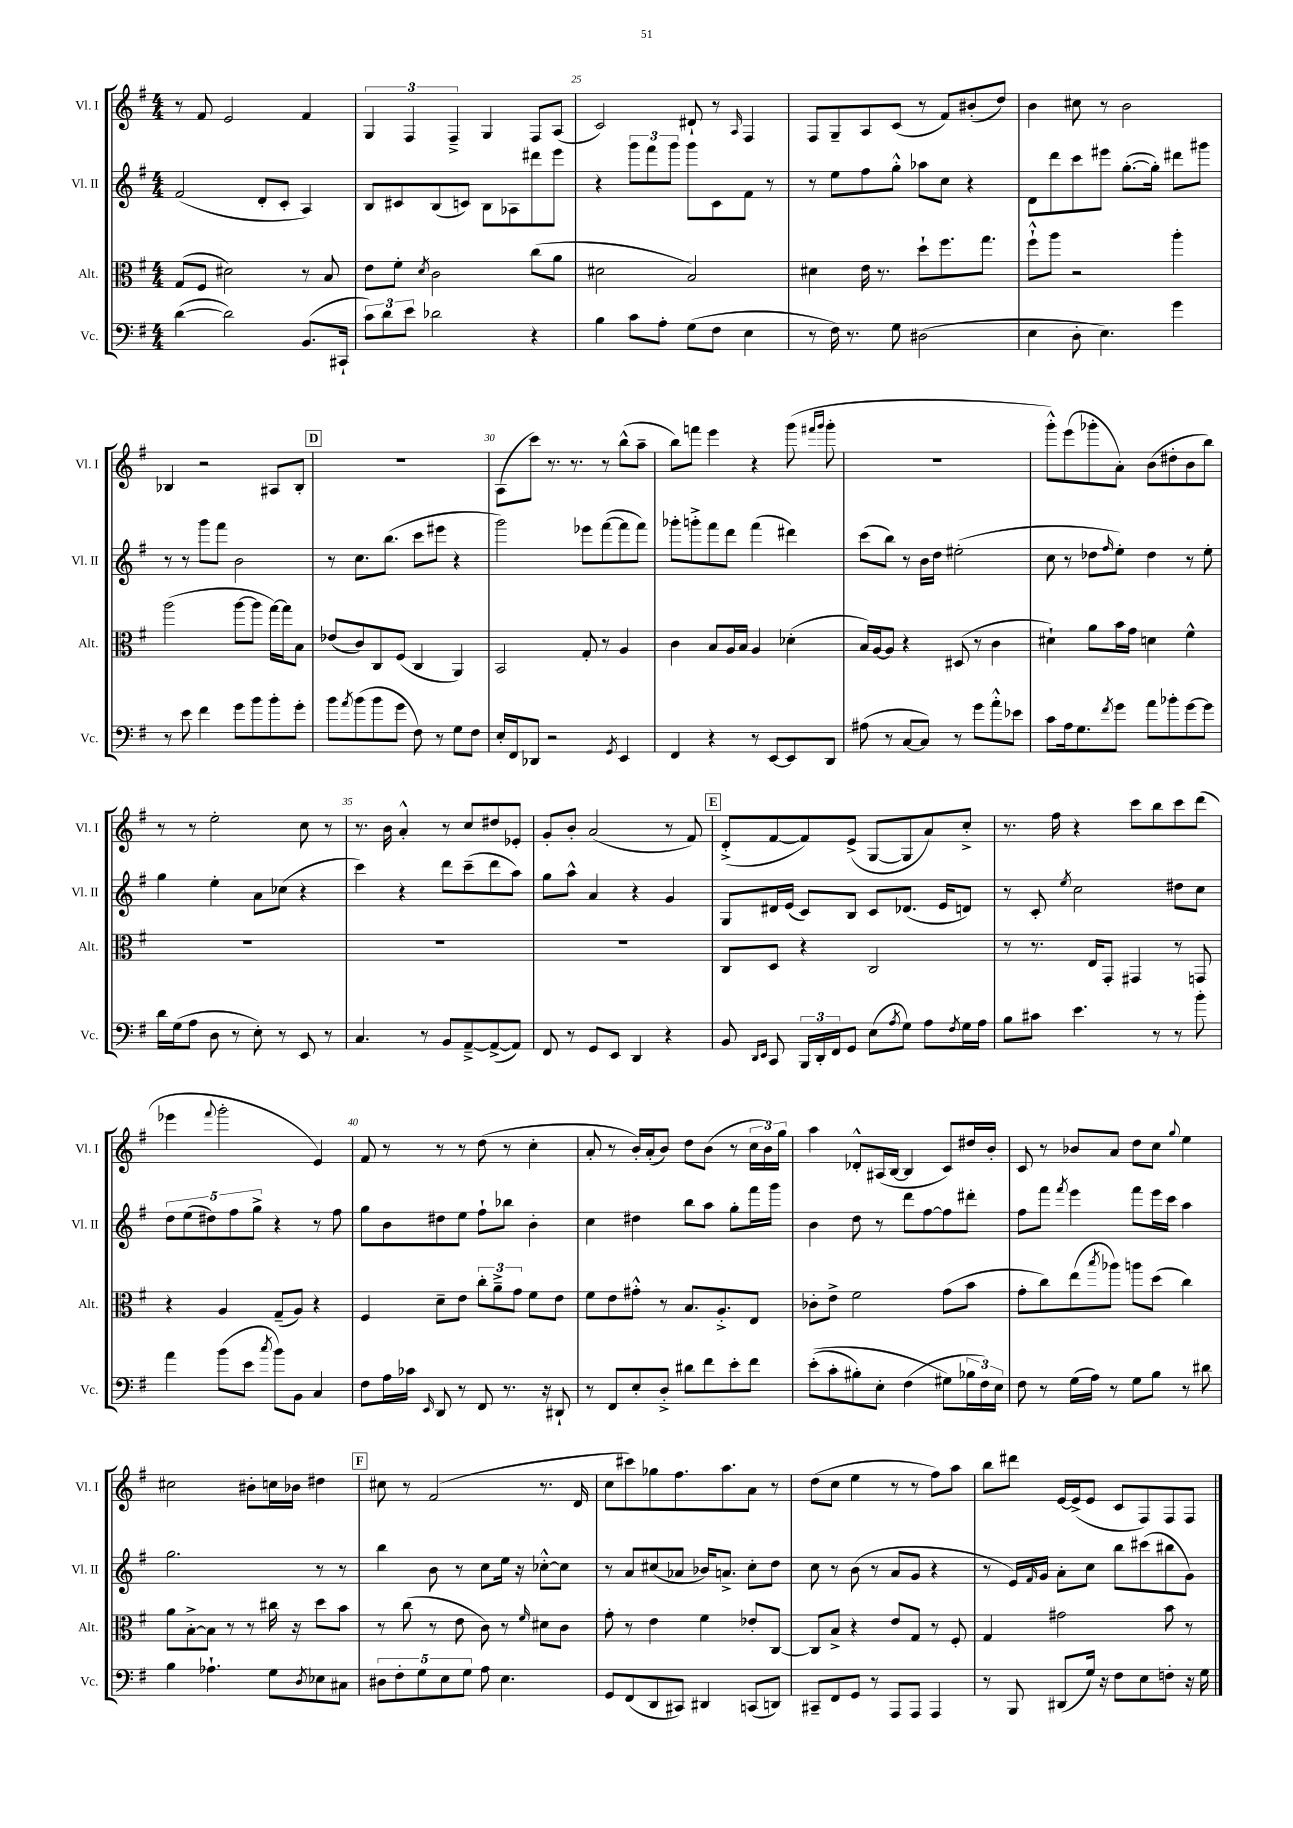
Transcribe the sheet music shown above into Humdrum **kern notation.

**kern	**kern	**kern	**kern
*part4	*part3	*part2	*part1
*staff4	*staff3	*staff2	*staff1
*I"Vc.	*I"Alt.	*I"Vl. II	*I"Vl. I
*I'Vc.	*I'Alt.	*I'Vl. II	*I'Vl. I
*clefF4	*clefC3	*clefG2	*clefG2
*k[f#]	*k[f#]	*k[f#]	*k[f#]
*M4/4	*M4/4	*M4/4	*M4/4
=23	=23	=23	=23
([4d\	(8G/L	(2f#/	8r
.	8F#/J	.	8f#/
2d\])	2d#X\)	.	2e/
.	.	8d'/L	.
.	.	8c'/J	.
(8.BB/L	8r	4A/)	4f#/
.	8B/	.	.
16CC#X`/Jk	.	.	.
=24	=24	=24	=24
12c\L)	8e\L	8B/L	6G/
12d\	.	.	.
.	8f#'\J	8c#X/	.
12e\J	.	.	6F#/
.	8qd/	.	.
2d-X\	2c\	(8B/	.
.	.	.	6F#~^/
.	.	8cn/J)	.
.	.	8B\L	4G/
.	.	8A-X\	.
4r	(8cc\L	8ddd#X\	8F#/L
.	8a\J	8eee\J	(8A/J
=25	=25	=25	=25
4B\	2d#X\	4r	2c/)
8c\L	.	12ggg\L	.
.	.	12fff#\	.
8A'\J	.	.	.
.	.	12ggg\J	.
(8G\L	2B/)	8ggg\L	8d#X`/
8F#\J	.	8c\	8r
.	.	.	16qqA/
4E\	.	8f#\J	4F#/
.	.	8r	.
=26	=26	=26	=26
8r	4d#X\	8r	8F#/L
16F#\)	.	8ee\L	8G~/
8.r	.	.	.
.	16e\	8ff#\	8A/
.	8.r	.	.
8G\	.	8gg'^^\J	(8c/J
(2D#X\	8dd`\L	8aa-X\L	8r
.	8.ff#\	8cc\J	8f#/L)
.	.	4r	(8b#X'/
.	8.gg\J	.	.
.	.	.	8dd/J)
=27	=27	=27	=27
4E\	8ff#`^^\L	8d\L	4b\
.	8aa\J	8ddd\	.
8D'\	2r	8ccc\	8cc#X\
4.E\)	.	8eee#X\J	8r
.	.	([8.gg'\L	2b\
.	.	16gg'\Jk])	.
4g\	4aa'\	8ddd#X\L	.
.	.	8ggg#X\J	.
!!LO:LB:g=z
=28	=28	=28	=28
8r	(2aa\	8r	4B-X/
8e\	.	8r	.
4f#\	.	8ggg\L	2r
.	.	8fff#\J	.
8g\L	[8aa\L	2b\	.
8b\	8aa\J]	.	.
8b'\	[16gg\LL)	.	8A#X/L
.	16gg\J]	.	.
8g'\J	8B\J	.	8B-'/J
!!LO:REH:place=s1:t=D
=29	=29	=29	=29
8b\L	(8e-X/L	8r	1r
8qa/	.	.	.
(8b\	8c/)	8.cc\L	.
8b\	8C/	.	.
.	.	(8.bb\J	.
8g\J	(8F#/J	.	.
8F#\)	4C/	8ccc\L	.
8r	.	8eee#X\J	.
8G\L	4AA/)	4r	.
8F#\J	.	.	.
=30	=30	=30	=30
16E'/LL	2BB/	2ggg\)	(8A\L
16FF#/J	.	.	.
8DD-X/J	.	.	8ccc\J)
2r	.	.	8.r
.	.	.	8.r
.	8G'/	8eee-X\L	.
.	8r	([8fff#\	8r
8qGG/	.	.	.
4EE/	4A/	8fff#\]	(8bb^^\L
.	.	8fff#\J)	8aa~\J
=31	=31	=31	=31
4FF#/	4c\	8ggg-X'\L	8bb\L)
.	.	8gggn'^\	8fffn\J
4r	8B/L	8fff#\	4eee\
.	16A/L	8ddd\J	.
.	16B/JJ	.	.
8r	4A/	(4fff#\	4r
[8EE/L	.	.	.
8EE/]	(4d-X'\	4ddd#X\)	(8ggg\
.	.	.	16qqfff#X/LL
.	.	.	16qqggg/JJ
8DD/J	.	.	8ggg'\
=32	=32	=32	=32
(8A#X\	16B/LL)	(8ccc\L	1r
.	[16A/J	.	.
8r	8A/J]	8bb\J)	.
[8C/L	4r	8r	.
8C/J])	.	16b\LL	.
.	.	16dd\JJ	.
8r	(8D#X/	(2ee#X'\	.
8g\L	8r	.	.
8a'^^\	4c\	.	.
8e-X\J	.	.	.
=33	=33	=33	=33
8c\L	4d#X`\)	8cc\	8ggg'^^\L)
16A\k	.	8r	(8eee\
8.G\	.	.	.
.	8a\L	8dd-X\L	8ggg-X'\
8qf#/	.	16qqff#/	.
8g\J	16b\L	8ee'\J)	8a'\J)
.	16g\JJ	.	.
8a\L	4dn\	4dd-\	(8b\L
8b-X'\	.	.	8dd#X'\
[8g\	4f#^^\	8r	8b\
8g\J]	.	8ee'\	8bb\J)
!!LO:LB:g=z
=34	=34	=34	=34
16d\LL	1r	4gg\	8r
(16G\J	.	.	.
8A\J	.	.	8r
8D\	.	4ee'\	2ee'\
8r	.	.	.
8E'\)	.	8a\L	.
8r	.	(8cc-X\J	.
8EE/	.	4r	8cc\
8r	.	.	8r
=35	=35	=35	=35
4.C/	1r	4ccc\)	8.r
.	.	.	16b\
.	.	4r	4a'^^/
8r	.	.	.
8BB/L	.	8ddd\L	8r
[8AA~^/	.	(8ccc~\	8cc/L
(8AA^/_	.	8ddd\	8dd#X/
8AA/J])	.	8aa\J)	8e-X'/J
=36	=36	=36	=36
8FF#/	1r	8gg\L	8g'/L
8r	.	8aa^^\J	8b'/J
8GG/L	.	4a/	(2a/
8EE/J	.	.	.
4DD/	.	4r	.
4r	.	4g/	8r
.	.	.	8f#/)
!!LO:REH:place=s1:t=E
=37	=37	=37	=37
8BB/	8C/L	8G/L	(8d'^/L
16qqDD/LL	.	.	.
16qqEE/JJ	.	.	.
8CC/	8D/J	16d#X/L	[8f#/
.	.	(16e/JJ	.
24BBB/LL	4r	8c/L)	8f#/])
24DD'/	.	.	.
24FF#/J	.	.	.
8GG/J	.	8B/J	(8e^/J
(8E\L	2C/	8c/L	[8G/L
8qA/	.	.	.
8G\J)	.	(8.d-X/J	8G/]
8A\L	.	.	8a/)
.	.	16e/KL	.
8qF#/	.	.	.
16G\L	.	8dn/J)	8cc'^/J
16A\JJ	.	.	.
=38	=38	=38	=38
8B\L	8r	8r	8.r
8c#X\J	8.r	8c'/	.
.	.	.	16ff#\
.	.	8qee/	.
4.e\	.	2cc\	4r
.	16E/KL	.	.
.	8GG'/J	.	.
.	4GG#X/	.	8ccc\L
8r	.	.	8bb\
8r	8r	8dd#X\L	8ccc\
8b'\	8GGn/	8cc\J	(8ddd\J
!!LO:LB:g=z
=39	=39	=39	=39
4a\	4r	10dd\L	4eee-X\
.	.	(10ee\	.
.	.	10dd#X\)	.
.	.	.	8qqfff#/
(8b\L	4A/	.	2ggg'\
.	.	10ff#\	.
8e\J	.	.	.
.	.	10gg^\J	.
8qcc/	.	.	.
8b\L)	(8G~/L	4r	.
8BB\J	8A/J)	.	.
4C/	4r	8r	4e/)
.	.	8ff#\	.
=40	=40	=40	=40
8F#\L	4F#/	8gg\L	8f#/
16A\L	.	8b\	8r
16c-X\JJ	.	.	.
16qqEE/	.	.	.
8DD/	8d~\L	8dd#X\	8r
8r	8e\J	8ee\J	8r
8FF#/	12cc'\L	8ff#`\L	(8dd\
.	12a~^\	.	.
8.r	.	8bb-X\J	8r
.	12g\J	.	.
.	8f#\L	4b'\	4cc'\
16r	.	.	.
8DD#X`/	8e\J	.	.
=41	=41	=41	=41
8r	8f#\L	4cc\	8a'/
8FF#/L	8e\	.	8r
8E'/	8g#X'^^\J	4dd#X\	16b'/LL)
.	.	.	(16a'/J
8D'^/J	8r	.	8b/J)
8d#X\L	8.B/L	8bb\L	8dd\L
8f#\	.	8aa\J	(8b\J
.	8.A'^/	.	.
8e'\	.	8gg'\L	8r
8f#\J	8E/J	16fff#\L	24cc\LL
.	.	.	24b\)
.	.	16ggg\JJ	.
.	.	.	24gg\JJ
=42	=42	=42	=42
((8e'\L	8c-X'\L	4b\	4aa\
8c'\	8e^\J	.	.
8B#X'\)	2f#\	8dd\	8d-X'^^/L
8E'\J	.	8r	(16A#X/L
.	.	.	[16B/JJ
(4F#\	.	8ddd\L	4B/]
.	.	[8ff#\	.
8G#X\L)	(8g\L	8ff#\]	8c/L)
24B-X\L	8b\J	8ddd#X'\J	16dd#X/L
24F#\)	.	.	.
.	.	.	16b'/JJ
24E\JJ	.	.	.
=43	=43	=43	=43
8F#\	8g'\L	8ff#\L	8c/
8r	8cc\)	8fff#\J	8r
.	.	8qfff#/	.
(16G\LL	(8ee\	4eee\	8b-X/L
16A\JJ)	.	.	.
.	8qbb/	.	.
8r	8aa-X\J)	.	8a/J
8G\L	8aan\L	8fff#\L	8dd\L
8B\J	(8dd\J	16eee\L	8cc\J
.	.	16ccc\JJ	.
.	.	.	8qqgg/
8r	4cc\)	4aa\	4ee\
8d#X\	.	.	.
!!LO:LB:g=z
=44	=44	=44	=44
4B\	8a\L	2.gg\	2cc#X\
.	[8B'^\	.	.
4.A-X`\	8B\J]	.	.
.	8r	.	.
.	8r	.	8b#X'\L
8G\L	16cc#X\	.	16ccn\L
.	16r	.	16b-X\JJ
8qD/	.	.	.
8E-X\	8dd\L	8r	4dd#X\
8C#X\J	8b\J	8r	.
!!LO:REH:place=s1:t=F
=45	=45	=45	=45
10D#X\L	8r	4bb\	8cc#X\
10F#'\	.	.	.
.	(8cc\	.	8r
10G\	.	.	.
.	8r	8b\	(2f#/
10E\	.	.	.
.	8e\	8r	.
10G\J	.	.	.
8A\	8c\)	8cc\L	.
4.E\	8r	16ee\Jk	.
.	.	16r	.
.	16qqf#/	.	.
.	8d#X\L	[8cc-X'^^\L	8.r
.	8c\J	8cc-\J]	.
.	.	.	16d/
=46	=46	=46	=46
8GG/L	8g'\	8r	8cc\L
(8FF#/	8r	8a/L	8ccc#X\)
8DD/	4e\	(8cc#X/	8gg-X\
8CC#X/J)	.	8a-X/J	8.ff#\
4DD#X/	4f#\	16b-X/KL)	.
.	.	8.an^/J	8.aa\
(8CCn/L	8e-X'/L	8cc#'\L	8a\J
8DDn/J)	[8C/J	8dd\J	8r
=47	=47	=47	=47
8CC#X~/L	8C/L]	8cc\	(8dd\L
8FF#/	8B^/J	8r	8cc\J
8GG/J	4r	(8b\	4ee\
8r	.	8r	.
8AAA/L	8e/L	8a/L	8r
8AAA/J	8G/J	8g/J	8r
4AAA/	8r	4r	8ff#\L)
.	8F#'/	.	8aa\J
=48	=48	=48	=48
8r	4G/	8r	8bb\L
8BBB/	.	16e/LL)	8ddd#X\J
.	.	16qqf#/	.
.	.	16g/JJ	.
(8DD#X/L	2g#X\	8a'\L	[16e/LL
.	.	.	(16e^/J]
16G/Jk)	.	8cc\J	8e/J
16r	.	.	.
8F#\L	.	8bb\L	8c/L
8E\	.	(8ccc#X\	8F#/)
8Fn'\J	8b\	8bb#X\	8F#/
16r	8r	8g\J)	8F#/J
16G\	.	.	.
==	==	==	==
*-	*-	*-	*-
